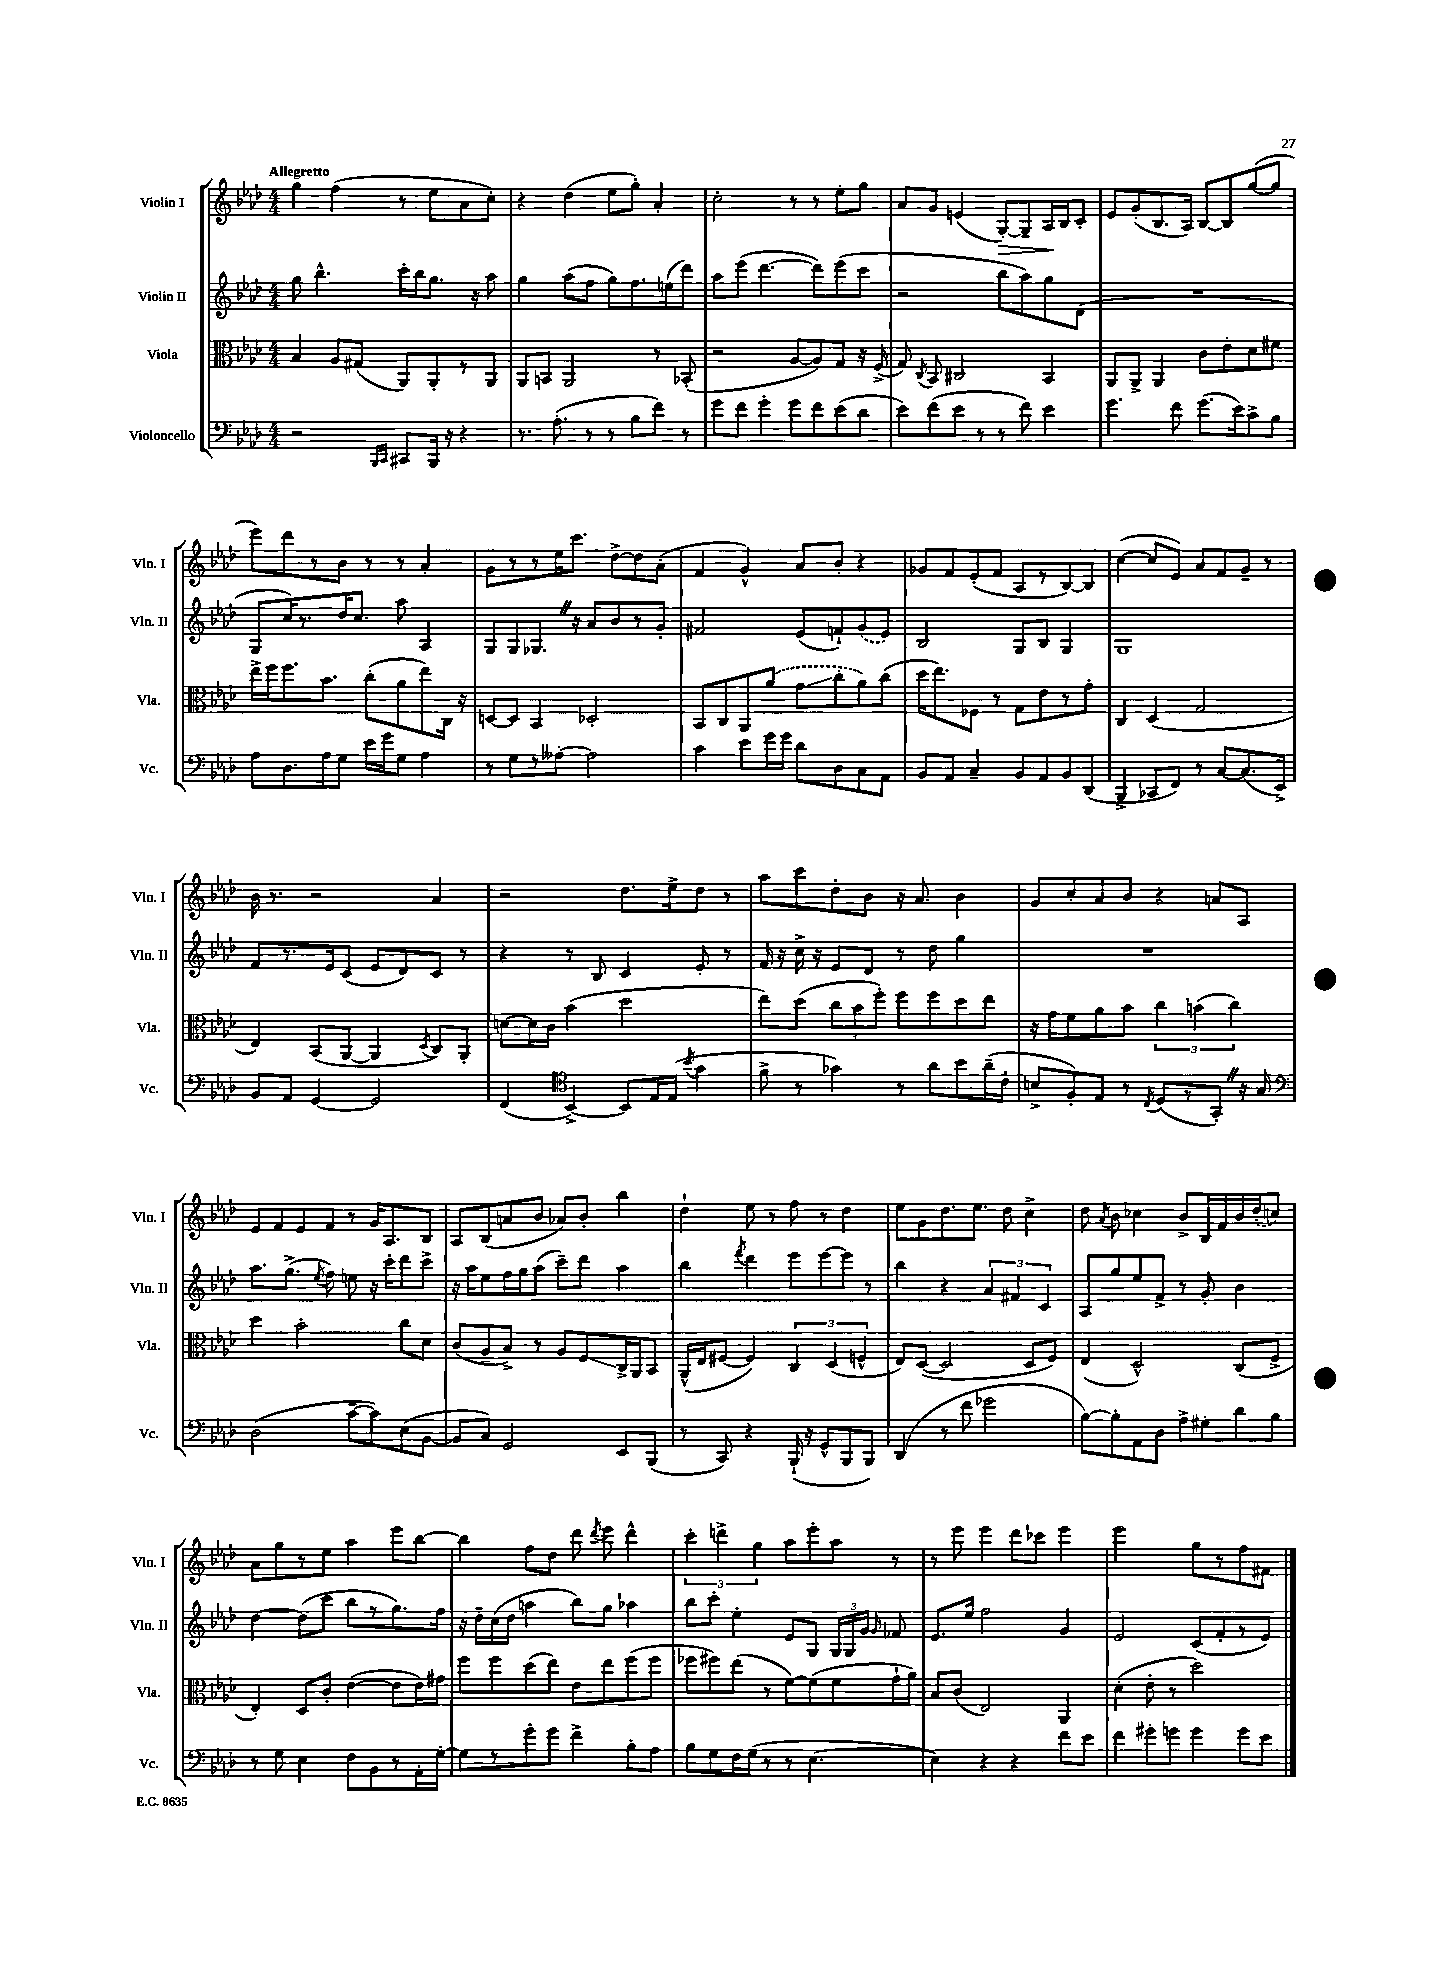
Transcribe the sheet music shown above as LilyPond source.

<<
\new StaffGroup <<
\new Staff = "s0" \with { instrumentName = "Violin I" shortInstrumentName = "Vln. I" } {
    \clef treble \key aes \major \numericTimeSignature \time 4/4 \tempo "Allegretto"
    \autoBeamOff g''4 f''4( r8 ees''8[ aes'8 c''8]-.) |
    r4 des''4( ees''8[ g''8]-.) aes'4-. |
    c''2-. r8 r8 ees''8[-. g''8] |
    aes'8[ g'8] e'4( g8[~-.\>) g8-- aes16\! bes16 c'8]-. |
    ees'8[ g'8-.( bes8. aes16]) bes8[~ bes8 g''8~( g''8] |
    ees'''8[) des'''8 r8 bes'8] r8 r8 aes'4-. |
    g'8[ r8 r8 ees''16 c'''8.] des''8[~-> des''8 aes'8]-.( |
    f'4 g'4-^) aes'8[ bes'8]-. r4 |
    ges'8[ f'8 ees'8-.( f'8] aes8[ r8 bes8~) bes8] |
    c''4~( c''8[ ees'8]) aes'8[ f'8 g'8]-- r8 |
    bes'16 r8. r2 aes'4 |
    r2 des''8.[ ees''16-> des''8] r8 |
    aes''8[ c'''8 des''8-. bes'8] r16 aes'8. bes'4 |
    g'8[ c''8-. aes'8 bes'8] r4 a'8[ aes8] |
    ees'8[ f'8 ees'8 f'8] r8 g'16[ aes8. bes8] |
    aes8[ bes8( a'8 bes'8] aes'8[) bes'8]-. bes''4 |
    des''4-! ees''8 r8 f''8 r8 des''4 |
    ees''8[ g'8 des''8. ees''8.] des''8 c''4-> |
    des''8 \acciaccatura { aes'8 } bes'8 ces''4 bes'8[-> bes16 f'16 bes'16 \once \slurDashed des''16-.( c''8]) |
    aes'8[ g''8 r8 ees''8] aes''4 ees'''8[ bes''8]~ |
    bes''4 f''8[ des''8] des'''8 \acciaccatura { des'''8 } ees'''8 des'''4-^ |
    \tuplet 3/2 { c'''4-. d'''4-> g''4 } aes''8[ ees'''8-. aes''8] r8 |
    r8 ees'''8 ees'''4 des'''8[ ces'''8] ees'''4 |
    ees'''2 g''8[ r8 f''8 fis'8] \bar "|." |
}
\new Staff = "s1" \with { instrumentName = "Violin II" shortInstrumentName = "Vln. II" } {
    \clef treble \key aes \major \numericTimeSignature \time 4/4
    \autoBeamOff g''8 bes''4.-^ c'''16[-. bes''16 g''8.] r16 aes''8 |
    g''4 aes''8[( f''8] g''8[) f''8. e''16( des'''8]) |
    aes''8[ ees'''8]( des'''4.~ des'''8[) ees'''8( c'''8] |
    r2 bes''8[ aes''8) g''8 des'8]( |
    R1 |
    g8[ c''16) r8. des''16 c''8.] aes''8 aes4 |
    g8[ g8 ges8.] \once \override BreathingSign.text = \markup { \musicglyph "scripts.caesura.straight" } \breathe r16 aes'8[ bes'8 r8 g'8]-. |
    fis'2 ees'8[( f'8-!) \once \slurDashed g'8( ees'8]) |
    bes2 g8[ bes8] g4 |
    g1 |
    f'8[ r8. ees'16 c'8]( ees'8[ des'8) c'8] r8 |
    r4 r8 bes8 c'4 ees'8-. r8 |
    f'16 r16 c''16-> r16 ees'8[ des'8] r8 des''8 g''4 |
    R1 |
    aes''8.[ g''8.]->( \acciaccatura { ees''8 } f''8) e''8 r16 c'''16[-. des'''8 c'''8]-> |
    r16 aes''16[ ees''8 f''16 g''16 aes''8]( c'''8[--) des'''8] aes''4 |
    bes''4 \acciaccatura { f'''8 } des'''4 ees'''8[ ees'''8~ ees'''8] r8 |
    bes''4 r4 \tuplet 3/2 { aes'4 fis'4 c'4 } |
    aes8[ g''8 ees''8 f'8]-> r8 g'8-. bes'4 |
    des''4~ des''8[( c'''8] bes''8[ r8 g''8.) f''16] |
    r16 des''16[-- c''16( des''16] a''4 bes''8[) g''8] aes''4 |
    bes''8[ c'''8]-. ees''4-. ees'8[ g8] \tuplet 3/2 { g16[ g16 g'16] } \grace { g'16 } fes'8 |
    ees'8.[ ees''16] f''2 g'4 |
    ees'2 c'8[( f'8-. r8 ees'8]) \bar "|." |
}
\new Staff = "s2" \with { instrumentName = "Viola" shortInstrumentName = "Vla." } {
    \clef alto \key aes \major \numericTimeSignature \time 4/4
    \autoBeamOff bes4 aes8[ gis8]( aes,8[) aes,8-. r8 aes,8] |
    aes,8[ b,8] aes,2 r8 bes,8-.( |
    r2 aes8[~ aes8) g8] r16 f16->( |
    g8) \acciaccatura { c8 } bes,8 cis2 bes,4 |
    aes,8[ aes,8]-> aes,4 c'8[ ees'8-. des'8 fis'8] |
    ees''16[-> f''16 f''8. bes'8.] c''8[-.( aes'8 ees''8) c16] r16 |
    d8[~ d8] bes,4 des2-. |
    bes,8[ c8 aes,8 \once \slurDashed aes'8]( g'8[\glissando c''8-. aes'8) c''8]( |
    des''16[ ees''8.) fes8] r8 g8[ ees'8 r8 g'8]-. |
    c4 des4( g2 |
    ees4) bes,8[( aes,8]~ aes,4 \acciaccatura { des8 } c8[) aes,8]-. |
    d'8[~ d'16 c'16] bes'4( des''2 |
    ees''8[) des''8]( \tuplet 3/2 { c''8[ bes'8 f''8]-.) } f''8[ f''8 des''8 ees''8] |
    r16 g'16[ f'8 aes'8 bes'8] \tuplet 3/2 { c''4 b'4( c''4) } |
    des''4 bes'2-. c''8[ des'8] |
    c'8[( aes8-- bes8]->) r8 aes8[ f8\glissando c16-> aes,16 bes,8] |
    aes,16[-^( ees16 fis8]~ fis4) \tuplet 3/2 { c4 des4( f4-^ } |
    ees8[) des8]~( des2 des8[ f8]) |
    ees4( des2-^) c8[( f8]-> |
    ees4-.) des8[ c'8]-. ees'4~( ees'8[ ees'16) gis'16] |
    f''8[ f''8 des''8( ees''8]) ees'8[ ees''8 f''8( f''8] |
    fes''8[ fis''8) ees''8]( r8 f'8[~) f'8( f'8 g'16-! aes'16]) |
    bes8[ c'8]( ees2) aes,4 |
    des'4-.( ees'8-. r8 des''2) \bar "|." |
}
\new Staff = "s3" \with { instrumentName = "Violoncello" shortInstrumentName = "Vc." } {
    \clef bass \key aes \major \numericTimeSignature \time 4/4
    \autoBeamOff r2 \grace { bes,,16[ c,16] } cis,8[ bes,,16] r16 r4 |
    r8. aes8.-.( r8 r8 bes8[ f'8]) r8 |
    g'8[ f'8] g'4-. g'8[ f'8 ees'8( des'8] |
    ees'8[) f'8( ees'8] r8 r8 f'8) ees'4 |
    g'4. f'8 g'8.[( ees'16) c'8-> bes8] |
    aes8[ des8. aes16 g8] ees'16[ g'16 g8] aes4 |
    r8 g8[ r8 aeses8]~-. aeses2 |
    c'4 ees'8[ g'16 g'16] des'8[ des8 c8 aes,8] |
    bes,8[ aes,8] c4-- bes,8[ aes,8 bes,8 des,8]( |
    bes,,4-> ces,8[ f,8]) r8 c8[~ c8.( ees,16]->) |
    bes,8[ aes,8] g,4~ g,2 |
    f,4( \clef tenor bes,4~->) bes,8[ ees16 ees16]( \acciaccatura { bes'8 } g'4 |
    f'8-> r8 ges'4) r8 aes'8[ bes'8 aes'16--( c'16]-. |
    b8[-> f8-.) ees8] r8 \acciaccatura { c8 } des8[( r8 g,8]-.) \once \override BreathingSign.text = \markup { \musicglyph "scripts.caesura.straight" } \breathe r16 g16 |
    \clef bass des2( c'8[~-- c'8) ees8( bes,8]~ |
    bes,8[ c8]) g,2 ees,8[ bes,,8]( |
    r8 c,8) r4 bes,,16-!( r16 g,8[-^ bes,,8 bes,,8]) |
    des,4( r8 f'8 ges'2 |
    bes8[~) bes8-. aes,8 des8] aes8[-> gis8-. des'8 bes8] |
    r8 g8 ees4 f8[ bes,8 r8 aes,16-. g16]~-. |
    g8[ r8 g'8-. g'8] f'4-> bes8[-. aes8] |
    bes8[ g8 f16 g16]( r8 r8 ees4.~ |
    ees4) r4 r4 f'8[ ees'8] |
    f'4 gis'8[-. g'8] g'4 g'8[ ees'8] \bar "|." |
}
>>
>>
\layout { \context { \Score \remove "Bar_number_engraver" } }
